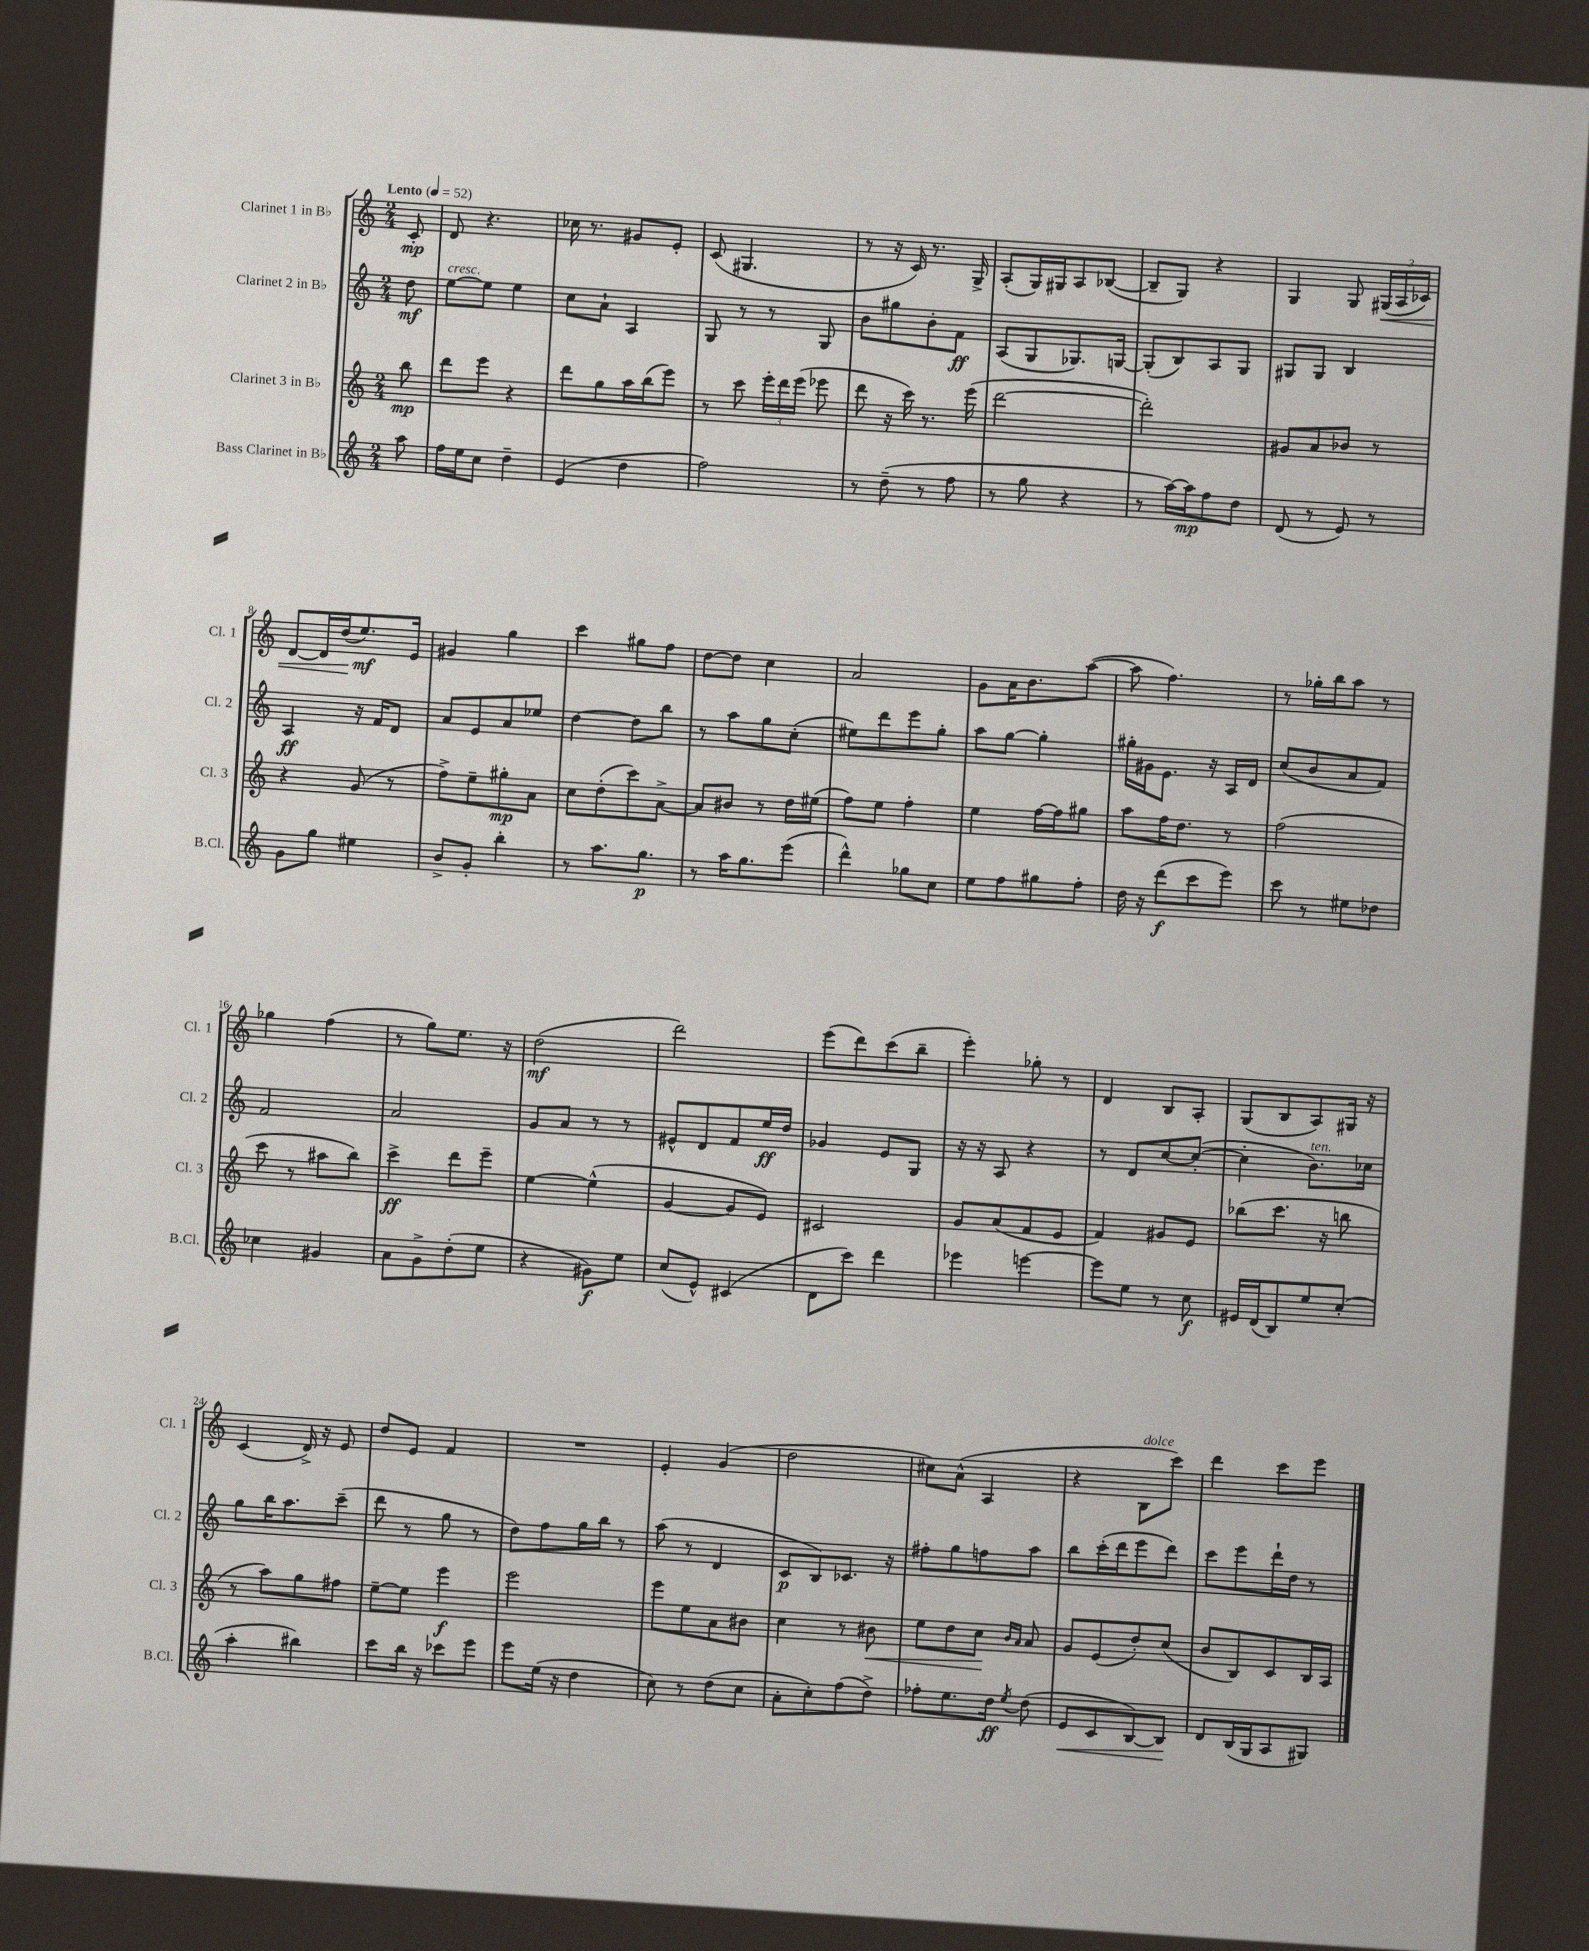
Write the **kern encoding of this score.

**kern	**dynam	**kern	**dynam	**kern	**dynam	**kern	**dynam
*part4	*part4	*part3	*part3	*part2	*part2	*part1	*part1
*staff4	*staff4	*staff3	*staff3	*staff2	*staff2	*staff1	*staff1
*I"Bass Clarinet in B♭	*	*I"Clarinet 3 in B♭	*	*I"Clarinet 2 in B♭	*	*I"Clarinet 1 in B♭	*
*I'B.Cl.	*	*I'Cl. 3	*	*I'Cl. 2	*	*I'Cl. 1	*
*clefG2	*	*clefG2	*	*clefG2	*	*clefG2	*
*k[]	*	*k[]	*	*k[]	*	*k[]	*
*M2/4	*	*M2/4	*	*M2/4	*	*M2/4	*
*MM52	*	*MM52	*	*MM52	*	*MM52	*
=	=	=	=	=	=	=	=
!	!	!	!	!	!	!LO:TX:a:B:t=Lento	!
8aa\	.	8bb\	mp	8dd\	mf	8c'/	mp
=1	=1	=1	=1	=1	=1	=1	=1
!	!	!	!	!LO:TX:a:i:t=cresc.	!	!	!
16ff\LL	.	8ddd\L	.	[8ee\L	.	8d/	.
16ee\J	.	.	.	.	.	.	.
8cc\J	.	8eee\J	.	8ee\J]	.	4.r	.
4dd~\	.	4r	.	4ee\	.	.	.
=2	=2	=2	=2	=2	=2	=2	=2
(4e/	.	8ddd\L	.	8cc\L	.	16cc-X\	.
.	.	.	.	.	.	8.r	.
.	.	8gg\	.	8a`\J	.	.	.
4dd\	.	16aa\L	.	4A/	.	8g#X/L	.
.	.	(16bb\J	.	.	.	.	.
.	.	8eee\J)	.	.	.	8e'/J	.
=3	=3	=3	=3	=3	=3	=3	=3
2ff\)	.	8r	.	8G/	.	(8c/	.
.	.	8ccc\	.	8r	.	4.G#X/	.
.	.	24eee'\LL	.	8r	.	.	.
.	.	24ddd\	.	.	.	.	.
.	.	(24eee\JJ	.	.	.	.	.
.	.	8eee-X\	.	8G/	.	.	.
=4	=4	=4	=4	=4	=4	=4	=4
8r	.	8ddd\	.	8b\L	.	8r	.
(8dd~\	.	16r	.	8gg#X\	.	16r	.
.	.	16ccc\)	.	.	.	16c/)	.
8r	.	8.r	.	8b'\	.	8.r	.
8ff\	.	.	.	8f\J	ff	.	.
.	.	(16eee\	.	.	.	16G^/	.
=5	=5	=5	=5	=5	=5	=5	=5
8r	.	[2ddd\	.	(8A/L	.	(8A'/L	.
8gg\	.	.	.	8G/	.	16G/L)	.
.	.	.	.	.	.	16G#X/J	.
4r	.	.	.	8.G-X/)	.	8A/	.
.	.	.	.	.	.	([8B-X/J	.
.	.	.	.	[16Gn/Jk	.	.	.
=6	=6	=6	=6	=6	=6	=6	=6
8r	.	2ddd'\])	.	(8G'/L]	.	8B-~/L]	.
[16aa\LL)	.	.	.	8B/)	.	8G/J)	.
16aa\J]	mp	.	.	.	.	.	.
8ff\	.	.	.	8A/	.	4r	.
8dd\J	.	.	.	8G/J	.	.	.
=7	=7	=7	=7	=7	=7	=7	=7
(8d/	.	8g#X/L	.	8G#X/L	.	4G/	.
8r	.	8a/	.	8G#/J	.	.	.
8e/)	.	8b-X/J	.	4B/	.	8G/	.
!	!	!	!	!	!	!	!LO:HP:b
8r	.	8r	.	.	.	(24G#X/LL	<
.	.	.	.	.	.	24A/	.
.	.	.	.	.	.	24c-X/JJ)	.
!!LO:LB:g=z
=8	=8	=8	=8	=8	=8	=8	=8
8g\L	.	4r	.	4A/	ff	[8d/L	.
8gg\J	.	.	.	.	.	16d/L]	.
.	.	.	.	.	.	(16dd/J	.
4ee#X\	.	(8g/	.	16r	.	8.ee/)	[ mf
.	.	.	.	16f/KL	.	.	.
.	.	8r	.	8d/J	.	.	.
.	.	.	.	.	.	16e/Jk	.
=9	=9	=9	=9	=9	=9	=9	=9
8b^/L	.	8ff^\L)	.	8a/L	.	4g#X/	.
8g'/J	.	8ee~\	.	8e/	.	.	.
4bb'\	.	8gg#X'\	mp	8a/	.	4gg\	.
.	.	8a\J	.	8ee-X/J	.	.	.
=10	=10	=10	=10	=10	=10	=10	=10
8r	.	8cc\L	.	[4dd\	.	4ccc\	.
8.aa\L	.	(8dd'\	.	.	.	.	.
.	.	8ccc\)	.	8dd\L]	.	8gg#X\L	.
8.gg\J	p	.	.	.	.	.	.
.	.	[8a^\J	.	8bb\J	.	8ff\J	.
=11	=11	=11	=11	=11	=11	=11	=11
8r	.	8a/L]	.	8r	.	[8dd\L	.
16aa\KL	.	8b#X/J	.	8aa\L	.	8dd\J]	.
8.gg\	.	.	.	.	.	.	.
.	.	8r	.	8gg\	.	4cc\	.
(8eee\J	.	16dd\LL	.	(8cc'\J	.	.	.
.	.	(16ee#X\JJ	.	.	.	.	.
=12	=12	=12	=12	=12	=12	=12	=12
4ddd^^\)	.	8ff\L)	.	8ee#X\L)	.	2a/	.
.	.	8ee\J	.	8ddd\	.	.	.
8gg-X\L	.	4ff'\	.	8eee\	.	.	.
8cc\J	.	.	.	8gg'\J	.	.	.
=13	=13	=13	=13	=13	=13	=13	=13
8ee\L	.	4ee\	.	8aa\L	.	8g\L	.
8ff\	.	.	.	[8gg\J	.	16a\K	.
.	.	.	.	.	.	8.b\	.
8gg#X\	.	[16ff\LL	.	4gg'\]	.	.	.
.	.	16ff\J]	.	.	.	.	.
8ff'\J	.	8gg#X\J	.	.	.	([8aa\J	.
=14	=14	=14	=14	=14	=14	=14	=14
16dd\	.	8aa\L	.	16gg#X'\LL	.	8aa\]	.
16r	.	.	.	16g#X\J	.	.	.
(8ddd\L	f	16ff\K	.	8.e\J	.	4.ff\)	.
.	.	8.dd\J	.	.	.	.	.
8ccc\	.	.	.	.	.	.	.
.	.	.	.	16r	.	.	.
8eee\J)	.	8r	.	16A/LL	.	.	.
.	.	.	.	16d/JJ	.	.	.
=15	=15	=15	=15	=15	=15	=15	=15
8ccc\	.	(2ff\	.	(8cc/L	.	8r	.
8r	.	.	.	8b/	.	16gg-X'\LL	.
.	.	.	.	.	.	16bb\J	.
8ee#X\L	.	.	.	8a/	.	8aa\J	.
8dd-X\J	.	.	.	8f/J)	.	8r	.
!!LO:LB:g=z
=16	=16	=16	=16	=16	=16	=16	=16
4cc-X\	.	8ccc\	.	2f/	.	4gg-X\	.
.	.	8r	.	.	.	.	.
4g#X/	.	8aa#X\L	.	.	.	(4ff\	.
.	.	8bb\J)	.	.	.	.	.
=17	=17	=17	=17	=17	=17	=17	=17
8a\L	.	4ccc^\	ff	2a/	.	8r	.
8g^\	.	.	.	.	.	8gg\L)	.
(8dd'\	.	8ddd\L	.	.	.	8.ee\J	.
8ee\J	.	8eee~\J	.	.	.	.	.
.	.	.	.	.	.	16r	.
=18	=18	=18	=18	=18	=18	=18	=18
4r	.	[4ee\	.	8g/L	.	(2dd\	mf
.	.	.	.	8a/J	.	.	.
8g#X\L)	f	(4ee^^\]	.	8r	.	.	.
8ee\J	.	.	.	8r	.	.	.
=19	=19	=19	=19	=19	=19	=19	=19
(8cc/L	.	[4g/	.	8e#X^^/L	.	2ddd\)	.
8e^^/J)	.	.	.	8d/	.	.	.
(4c#X/	.	8g/L]	.	8f/	.	.	.
.	.	8e/J)	.	16ee/L	ff	.	.
.	.	.	.	16dd/JJ	.	.	.
=20	=20	=20	=20	=20	=20	=20	=20
8d\L	.	2c#X/	.	4g-X/	.	(8eee\L	.
8ccc\J)	.	.	.	.	.	8ddd\)	.
4ddd\	.	.	.	8e/L	.	(8ccc\	.
.	.	.	.	8G/J	.	8bb~\J	.
=21	=21	=21	=21	=21	=21	=21	=21
4eee-X\	.	8g/L	.	16r	.	4eee'\)	.
.	.	.	.	16r	.	.	.
.	.	(8a/	.	8A/	.	.	.
[4eeen\	.	8f/	.	4r	.	8gg-X'\	.
.	.	8e/J	.	.	.	8r	.
=22	=22	=22	=22	=22	=22	=22	=22
8eee\L]	.	4f/)	.	8r	.	4d/	.
8ee\J	.	.	.	8d/L	.	.	.
8r	.	8g#X/L	.	[8cc/	.	8B/L	.
8cc\	f	8e/J	.	(8cc'/J_	.	8A'/J	.
=23	=23	=23	=23	=23	=23	=23	=23
16e#X/LL	.	(8bb-X\L	.	4cc'\]	.	(8G/L	.
(16d/J	.	.	.	.	.	.	.
8B/)	.	8.ccc\J	.	.	.	8B/	.
!	!	!	!	!LO:TX:a:i:t=ten.	!	!	!
8ee/	.	.	.	8.b\L)	.	8A/)	.
.	.	16r	.	.	.	.	.
(8cc'/J	.	8bbn\	.	.	.	16G#X/Jk	.
.	.	.	.	16cc-X\Jk	.	16r	.
!!LO:LB:g=z
=24	=24	=24	=24	=24	=24	=24	=24
4aa'\	.	8r	.	8gg\L	.	(4c/	.
.	.	8aa\L)	.	16bb\K	.	.	.
.	.	.	.	8.aa\	.	.	.
4bb#X\)	.	8gg\	.	.	.	16d^/)	.
.	.	.	.	.	.	16r	.
.	.	8ff#X\J	.	(8ccc~\J	.	8e/	.
=25	=25	=25	=25	=25	=25	=25	=25
8ccc\L	.	[8ee~\L	.	8ddd\	.	8dd/L	.
16bb\Jk	.	8ee\J]	.	8r	.	8e/J	.
16r	.	.	.	.	.	.	.
8ccc-X\L	.	4eee\	f	8gg\	.	4f/	.
8eee\J	.	.	.	8r	.	.	.
=26	=26	=26	=26	=26	=26	=26	=26
8eee\L	.	2eee\	.	8dd\L)	.	2r	.
(16ee\Jk	.	.	.	8ff\	.	.	.
16r	.	.	.	.	.	.	.
4dd\	.	.	.	16gg\L	.	.	.
.	.	.	.	16bb\JJ	.	.	.
.	.	.	.	8r	.	.	.
=27	=27	=27	=27	=27	=27	=27	=27
8cc\)	.	8eee\L	.	(8aa\	.	4e'/	.
8r	.	8ee\	.	8r	.	.	.
(8dd\L	.	8a\	.	4d/	.	(4g/	.
8cc\J	.	8b#X\J	.	.	.	.	.
=28	=28	=28	=28	=28	=28	=28	=28
8a'\L	.	4cc\	.	8c/L	p	2dd\	.
8cc'\)	.	.	.	8B/)	.	.	.
(8ff\	.	8r	.	8.c-X/J	.	.	.
!	!	!	!LO:HP:b	!	!	!	!
8dd^\J)	.	8b#X\	<	.	.	.	.
.	.	.	.	16r	.	.	.
=29	=29	=29	=29	=29	=29	=29	=29
8ff-X'\L	.	8ee\L	.	8ff#X'\L	.	8cc#X\L)	.
8.ee\	.	8dd\	.	8gg\	.	(8a^^\J	.
.	.	8cc\J	.	8ffn\	.	4A/	.
16dd\Jk	ff	.	.	.	.	.	.
.	.	16qqb/LL	.	.	.	.	.
8qee/	.	16qqa/JJ	.	.	.	.	.
(8dd\	.	8a/	[	8aa\J	.	.	.
=30	=30	=30	=30	=30	=30	=30	=30
!	!LO:HP:b	!	!	!	!	!	!
8e/L	<	8g/L	.	8bb\L	.	4r	.
8c/	.	(8e/	.	(16ccc'\L	.	.	.
.	.	.	.	16ddd\J	.	.	.
!	!	!	!	!	!	!LO:TX:a:i:t=dolce	!
[8B/)	.	8dd'/)	.	8eee\	.	8B\L	.
8B/J]	.	(8cc/J	.	8ddd\J)	.	8ccc\J)	.
.	[	.	.	.	.	.	.
=31	=31	=31	=31	=31	=31	=31	=31
8d/L	.	8b/L	.	8ccc\L	.	4ddd\	.
(16B/L	.	8B/)	.	8eee\	.	.	.
16G/J	.	.	.	.	.	.	.
8A/	.	8c/	.	16ddd`\L	.	8ccc\L	.
.	.	.	.	16dd\JJ	.	.	.
8G#X/J)	.	16B/L	.	8r	.	8eee\J	.
.	.	16A/JJ	.	.	.	.	.
==	==	==	==	==	==	==	==
*-	*-	*-	*-	*-	*-	*-	*-
